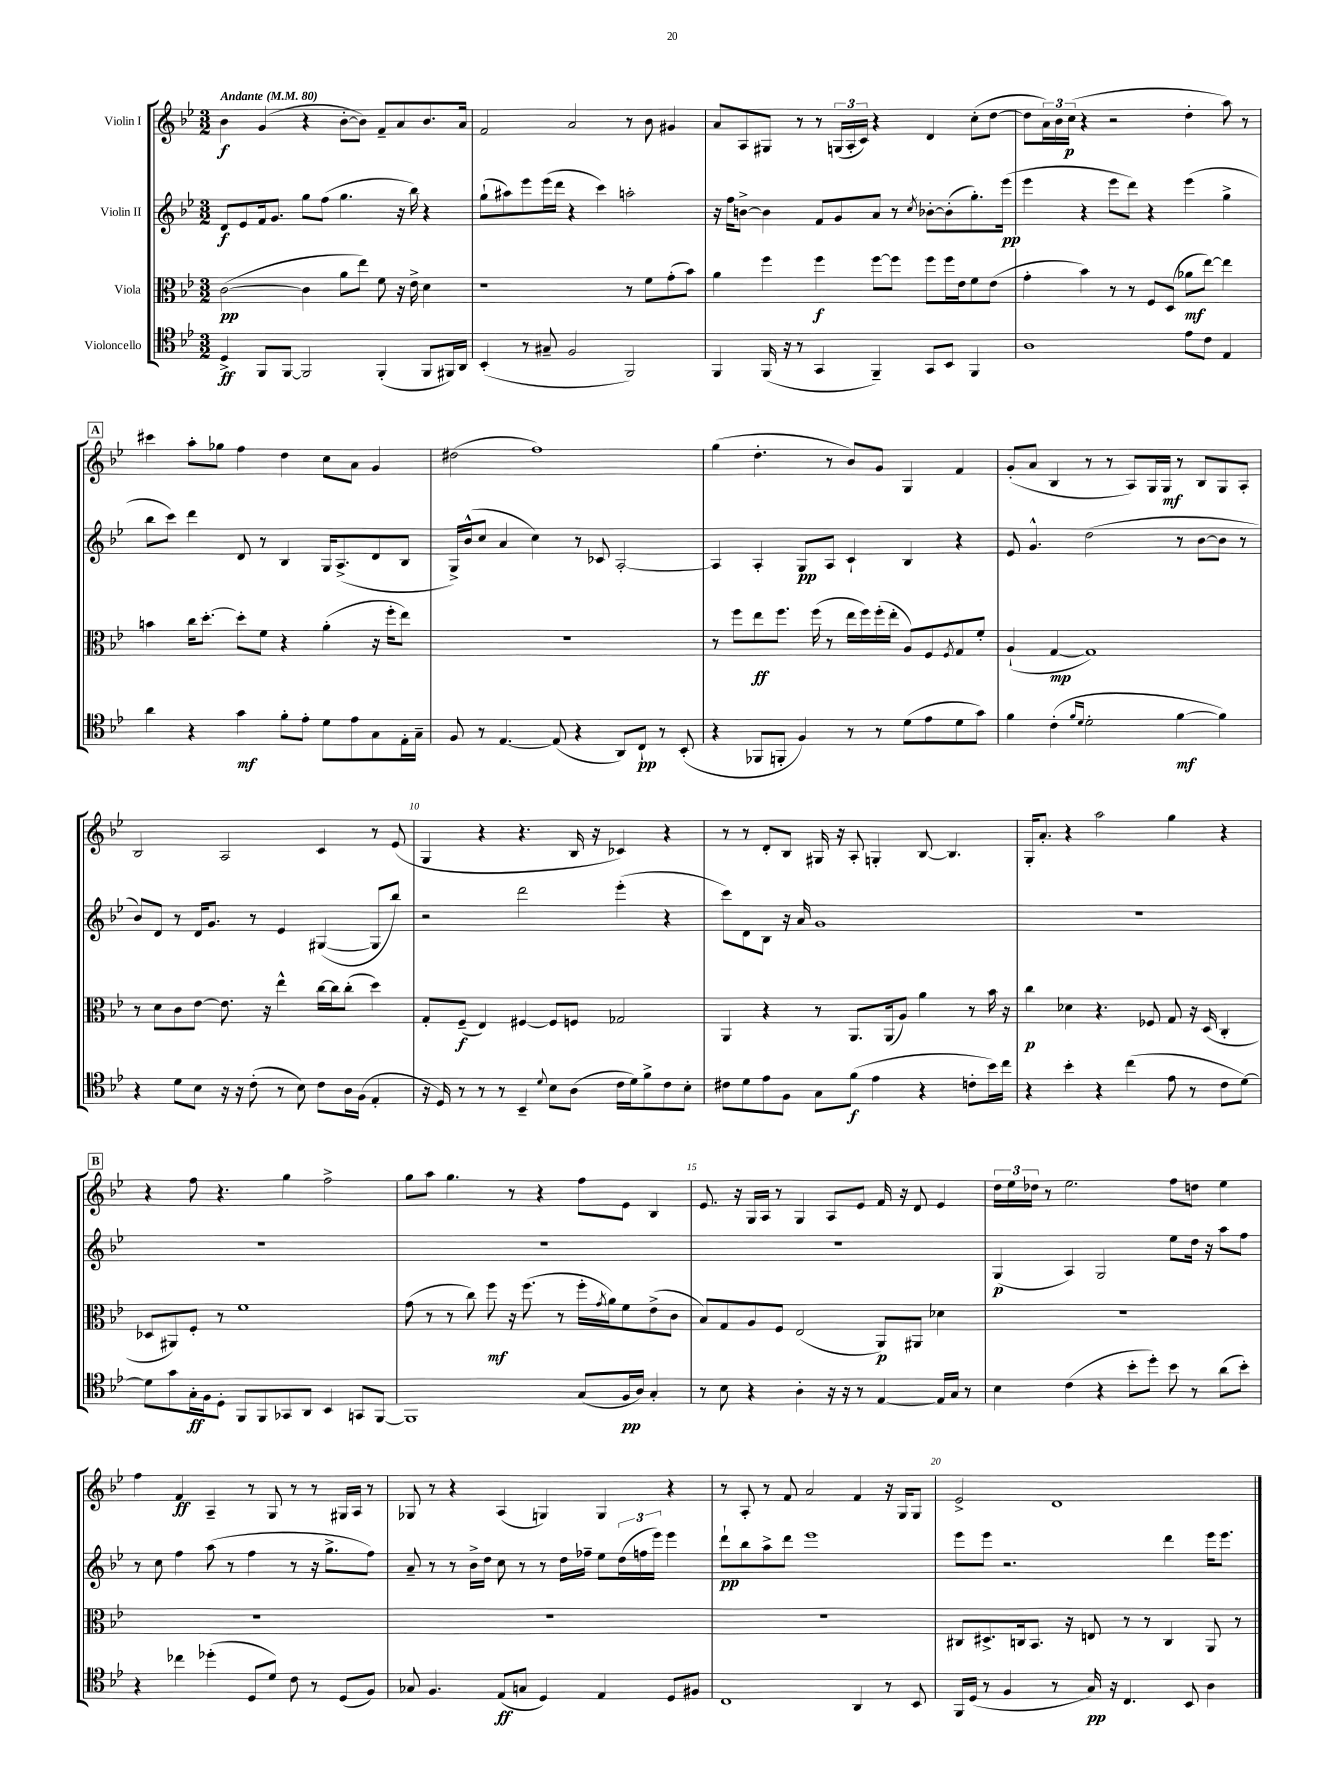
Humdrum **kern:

**kern	**dynam	**kern	**dynam	**kern	**dynam	**kern	**dynam
*part4	*part4	*part3	*part3	*part2	*part2	*part1	*part1
*staff4	*staff4	*staff3	*staff3	*staff2	*staff2	*staff1	*staff1
*I"Violoncello	*	*I"Viola	*	*I"Violin II	*	*I"Violin I	*
*clefC4	*	*clefC3	*	*clefG2	*	*clefG2	*
*k[b-e-]	*	*k[b-e-]	*	*k[b-e-]	*	*k[b-e-]	*
*M3/2	*	*M3/2	*	*M3/2	*	*M3/2	*
*MM80	*	*MM80	*	*MM80	*	*MM80	*
=1	=1	=1	=1	=1	=1	=1	=1
!	!	!	!	!	!	!LO:TX:a:B:t=Andante	!
4D^/	ff	([2c\	pp	8d/L	f	4b-\	f
.	.	.	.	8e-/	.	.	.
8FF/L	.	.	.	16f/k	.	(4g/	.
.	.	.	.	8.g/J	.	.	.
[8FF/J	.	.	.	.	.	.	.
2FF/]	.	4c\]	.	8gg\L	.	4r	.
.	.	.	.	(8ff\J	.	.	.
.	.	8a\L	.	4.gg\	.	[8b-'\L	.
.	.	8ee-\J)	.	.	.	8b-\J])	.
(4FF'/	.	8f\	.	.	.	8f~/L	.
.	.	16r	.	16r	.	8a/	.
.	.	16e-^\	.	16bb-\)	.	.	.
8FF/L	.	4d\	.	4r	.	8.b-/	.
16FF#X/L)	.	.	.	.	.	.	.
16AA/JJ	.	.	.	.	.	16a/Jk	.
=2	=2	=2	=2	=2	=2	=2	=2
(4BB-'/	.	1r	.	(8gg`\L	.	2f/	.
.	.	.	.	8aa#X\)	.	.	.
8r	.	.	.	8eee-\	.	.	.
8G#X~/	.	.	.	(16eee-\L	.	.	.
.	.	.	.	16ddd\JJ	.	.	.
2F/	.	.	.	4r	.	2a/	.
.	.	.	.	4ccc\)	.	.	.
2FF/)	.	8r	.	2aan'\	.	8r	.
.	.	8f\L	.	.	.	8b-\	.
.	.	(8g'\	.	.	.	4g#X/	.
.	.	8b-\J)	.	.	.	.	.
=3	=3	=3	=3	=3	=3	=3	=3
4FF/	.	4a\	.	16r	.	8a/L	.
.	.	.	.	16ff\KL	.	.	.
.	.	.	.	[8bn^\J	.	8A/	.
(16FF/	.	4ff\	.	4b\]	.	8G#X/J	.
16r	.	.	.	.	.	.	.
8r	.	.	.	.	.	8r	.
4GG/	.	4ff\	f	8f/L	.	8r	.
.	.	.	.	8g/	.	(24Gn/LL	.
.	.	.	.	.	.	24A'/	.
.	.	.	.	.	.	24c/JJ)	.
4FF~/)	.	[8ff\L	.	8a/J	.	4r	.
.	.	8ff\J]	.	8r	.	.	.
.	.	.	.	8qcc/	.	.	.
8GG/L	.	8ff\L	.	[8b-X'\L	.	4d/	.
8BB-/J	.	16ff\L	.	(8b-'\]	.	.	.
.	.	16e-\J	.	.	.	.	.
4FF/	.	8f\	.	8.gg'\)	.	(8cc'\L	.
.	.	(8e-\J	.	.	.	[8dd\J	.
.	.	.	.	(16eee-\Jk	pp	.	.
=4	=4	=4	=4	=4	=4	=4	=4
1A	.	4g'\	.	4eee-\	.	8dd\L]	.
.	.	.	.	.	.	24a\L)	.
.	.	.	.	.	.	24b-\	.
.	.	.	.	.	.	(24cc\JJ	p
.	.	4b-\)	.	4r	.	4r	.
.	.	8r	.	8eee-\L	.	2r	.
.	.	8r	.	8ddd\J)	.	.	.
.	.	8F/L	.	4r	.	.	.
.	.	(8D/J	.	.	.	.	.
8e-\L	.	8a-X\L	mf	(4eee-\	.	4dd'\	.
8c\J	.	[8ee-\J)	.	.	.	.	.
4E-/	.	4ee-\]	.	4gg^\	.	8aa\)	.
.	.	.	.	.	.	8r	.
!!LO:LB:g=z
!!LO:REH:place=s1:t=A
=5	=5	=5	=5	=5	=5	=5	=5
4a\	.	4bn\	.	8bb-\L	.	4ccc#X\	.
.	.	.	.	8ccc\J)	.	.	.
4r	.	16cc\KL	.	4ddd\	.	8aa'\L	.
.	.	[8.dd'\J	.	.	.	.	.
.	.	.	.	.	.	8gg-X\J	.
4g\	mf	8dd'\L]	.	8d/	.	4ff\	.
.	.	8f\J	.	8r	.	.	.
8f'\L	.	4r	.	4B-/	.	4dd\	.
8e-'\J	.	.	.	.	.	.	.
8d\L	.	(4a'\	.	16G/KL	.	8cc\L	.
.	.	.	.	(8.A^/	.	.	.
8e-\	.	.	.	.	.	8a\J	.
8G\	.	16r	.	8d/	.	4g/	.
.	.	16ff'\KL	.	.	.	.	.
16E-'\L	.	8ee-\J)	.	8B-/J	.	.	.
16G~\JJ	.	.	.	.	.	.	.
=6	=6	=6	=6	=6	=6	=6	=6
8F/	.	1.r	.	16G^/LL)	.	(2dd#X\	.
.	.	.	.	(16b-^^/J	.	.	.
8r	.	.	.	8cc/J	.	.	.
[4.E-/	.	.	.	4a/	.	.	.
.	.	.	.	4cc\)	.	1ff)	.
(8E-/]	.	.	.	.	.	.	.
4r	.	.	.	8r	.	.	.
.	.	.	.	8c-X/	.	.	.
8AA/L)	.	.	.	[2A'/	.	.	.
8C`/J	pp	.	.	.	.	.	.
8r	.	.	.	.	.	.	.
(8BB-'/	.	.	.	.	.	.	.
=7	=7	=7	=7	=7	=7	=7	=7
4r	.	8r	.	4A/]	.	(4gg\	.
.	.	8ff\L	.	.	.	.	.
8FF-X/L	.	8ee-\	ff	4A'/	.	4.dd'\	.
8FFn'/J	.	8.ff\J	.	.	.	.	.
4F/)	.	.	.	8G/L	pp	.	.
.	.	(16ff\	.	.	.	.	.
.	.	8r	.	8A/J	.	8r	.
8r	.	16ee-\LL	.	4c`/	.	8b-/L)	.
.	.	16ff\)	.	.	.	.	.
8r	.	(16ff'\	.	.	.	8g/J	.
.	.	16ee-'\JJ	.	.	.	.	.
(8d\L	.	8A/L)	.	4B-/	.	4G/	.
8e-\	.	8F/	.	.	.	.	.
.	.	8qF/	.	.	.	.	.
8d\	.	8G/	.	4r	.	4f/	.
8g\J)	.	8f'/J	.	.	.	.	.
=8	=8	=8	=8	=8	=8	=8	=8
4f\	.	(4A`/	.	8e-/	.	(8g'/L	.
.	.	.	.	4.g^^/	.	8a/J	.
(4c'\	.	[4G/	mp	.	.	4B-/	.
16qqf/LL	.	.	.	.	.	.	.
16qqd/JJ	.	.	.	.	.	.	.
2d'\	.	1G])	.	(2dd\	.	8r	.
.	.	.	.	.	.	8r	.
.	.	.	.	.	.	8A/L)	.
.	.	.	.	.	.	16G/L	.
.	.	.	.	.	.	16G/JJ	mf
[4f\	mf	.	.	8r	.	8r	.
.	.	.	.	[8b-\L	.	8B-/L	.
4f\])	.	.	.	8b-\J]	.	8G/	.
.	.	.	.	8r	.	8A'/J	.
!!LO:LB:g=z
=9	=9	=9	=9	=9	=9	=9	=9
4r	.	8r	.	8b-/L)	.	2B-/	.
.	.	8d\L	.	8d/J	.	.	.
8d\L	.	8c\	.	8r	.	.	.
8B-\J	.	[8e-\J	.	16d/KL	.	.	.
.	.	.	.	8.g/J	.	.	.
16r	.	8.e-\]	.	.	.	2A/	.
16r	.	.	.	.	.	.	.
(8c'\	.	.	.	8r	.	.	.
.	.	16r	.	.	.	.	.
8r	.	4ee-^^\	.	4e-/	.	.	.
8B-\)	.	.	.	.	.	.	.
8c\L	.	[16cc\LL	.	([4G#X/	.	4c/	.
.	.	16cc\J]	.	.	.	.	.
16A\L	.	(8cc'\J	.	.	.	.	.
(16F\JJ	.	.	.	.	.	.	.
4E-'/	.	4dd\)	.	8G#/L]	.	8r	.
.	.	.	.	8bb-/J)	.	(8e-/	.
=10	=10	=10	=10	=10	=10	=10	=10
16r	.	8G'/L	.	2r	.	4G/	.
16D/)	.	.	.	.	.	.	.
8r	.	(8F~/J	f	.	.	.	.
8r	.	4E-/)	.	.	.	4r	.
8r	.	.	.	.	.	.	.
4BB-~/	.	[4F#X/	.	2ddd\	.	4.r	.
8qqd/	.	.	.	.	.	.	.
8B-\L	.	8F#/L]	.	.	.	.	.
(8A\J	.	8Fn/J	.	.	.	16B-/	.
.	.	.	.	.	.	16r	.
16c\LL	.	2G-X/	.	(4eee-'\	.	4c-X/)	.
16d\J)	.	.	.	.	.	.	.
8f^\	.	.	.	.	.	.	.
8c\	.	.	.	4r	.	4r	.
8B-'\J	.	.	.	.	.	.	.
=11	=11	=11	=11	=11	=11	=11	=11
8c#X\L	.	4AA/	.	8ccc\L)	.	8r	.
8d\	.	.	.	8d\	.	8r	.
8e-\	.	4r	.	8B-\J	.	8d'/L	.
8F\J	.	.	.	16r	.	8B-/J	.
.	.	.	.	16a/	.	.	.
8G\L	.	8r	.	1g	.	16G#X/	.
.	.	.	.	.	.	16r	.
(8f\J	f	8.AA/L	.	.	.	8A'/	.
4e-\	.	.	.	.	.	4Gn'/	.
.	.	(16AA/k	.	.	.	.	.
.	.	8A/J)	.	.	.	.	.
4r	.	4a\	.	.	.	[8B-/	.
.	.	.	.	.	.	4.B-/]	.
8cn'\L	.	8r	.	.	.	.	.
16b-\L)	.	16b-\	.	.	.	.	.
16cc\JJ	.	16r	.	.	.	.	.
=12	=12	=12	=12	=12	=12	=12	=12
4r	.	4cc\	p	1.r	.	16G'/KL	.
.	.	.	.	.	.	8.a'/J	.
4b-'\	.	4d-X\	.	.	.	4r	.
4r	.	4.r	.	.	.	2aa\	.
(4cc\	.	.	.	.	.	.	.
.	.	8F-X/	.	.	.	.	.
8e-\	.	8G/	.	.	.	4gg\	.
8r	.	16r	.	.	.	.	.
.	.	(16D/	.	.	.	.	.
8c\L	.	4C'/	.	.	.	4r	.
[8d\J)	.	.	.	.	.	.	.
!!LO:LB:g=z
!!LO:REH:place=s1:t=B
=13	=13	=13	=13	=13	=13	=13	=13
8d\L]	.	8D-X/L	.	1.r	.	4r	.
8g\	.	8AA#X/)	.	.	.	.	.
16G'\L	ff	8F'/J	.	.	.	8ff\	.
16F\J	.	.	.	.	.	.	.
8D'\J	.	8r	.	.	.	4.r	.
8FF/L	.	1f	.	.	.	.	.
8FF/	.	.	.	.	.	.	.
8GG-X/	.	.	.	.	.	4gg\	.
8AA/J	.	.	.	.	.	.	.
4BB-/	.	.	.	.	.	2ff^\	.
8GGn/L	.	.	.	.	.	.	.
[8FF/J	.	.	.	.	.	.	.
=14	=14	=14	=14	=14	=14	=14	=14
1FF]	.	(8g\	.	1.r	.	8gg\L	.
.	.	8r	.	.	.	8aa\J	.
.	.	8r	.	.	.	4.gg\	.
.	.	8cc\)	.	.	.	.	.
.	.	8ff\	mf	.	.	.	.
.	.	16r	.	.	.	8r	.
.	.	(8.ff\	.	.	.	.	.
.	.	.	.	.	.	4r	.
.	.	8r	.	.	.	.	.
(8G/L	.	16ff'\LL	.	.	.	8ff\L	.
.	.	8qg/	.	.	.	.	.
.	.	16a\J)	.	.	.	.	.
16F/L	pp	8f\	.	.	.	8e-\J	.
16A/JJ)	.	.	.	.	.	.	.
4G'/	.	(8e-^\	.	.	.	4B-/	.
.	.	8c\J	.	.	.	.	.
=15	=15	=15	=15	=15	=15	=15	=15
8r	.	8B-/L)	.	1.r	.	8.e-/	.
8B-\	.	8G/	.	.	.	.	.
.	.	.	.	.	.	16r	.
4r	.	8A/	.	.	.	16G/LL	.
.	.	.	.	.	.	16A/JJ	.
.	.	8F/J	.	.	.	8r	.
4A'\	.	(2E-/	.	.	.	4G/	.
16r	.	.	.	.	.	8A/L	.
16r	.	.	.	.	.	.	.
8r	.	.	.	.	.	8e-/J	.
[4E-/	.	8AA/L)	p	.	.	16f/	.
.	.	.	.	.	.	16r	.
.	.	8AA#X/J	.	.	.	8d/	.
16E-/LL]	.	4d-X\	.	.	.	4e-/	.
16G/JJ	.	.	.	.	.	.	.
8r	.	.	.	.	.	.	.
=16	=16	=16	=16	=16	=16	=16	=16
4B-\	.	1.r	.	(4G/	p	24dd\LL	.
.	.	.	.	.	.	24ee-\	.
.	.	.	.	.	.	24dd-X\JJ	.
.	.	.	.	.	.	8r	.
(4c\	.	.	.	4A/)	.	2.ee-\	.
4r	.	.	.	2G/	.	.	.
8b-'\L	.	.	.	.	.	.	.
8dd'\J)	.	.	.	.	.	.	.
8b-\	.	.	.	8ee-\L	.	8ff\L	.
8r	.	.	.	16dd\Jk	.	8ddn\J	.
.	.	.	.	16r	.	.	.
(8a\L	.	.	.	8aa\L	.	4ee-\	.
8b-'\J)	.	.	.	8ff\J	.	.	.
!!LO:LB:g=z
=17	=17	=17	=17	=17	=17	=17	=17
4r	.	1.r	.	8r	.	4ff\	.
.	.	.	.	8cc\	.	.	.
4cc-X\	.	.	.	4ff\	.	4f/	ff
(4dd-X'\	.	.	.	(8aa\	.	4A~/	.
.	.	.	.	8r	.	.	.
8D/L	.	.	.	4ff\	.	8r	.
8d/J)	.	.	.	.	.	8G/	.
8c\	.	.	.	8r	.	8r	.
8r	.	.	.	16r	.	8r	.
.	.	.	.	8.gg^\L	.	.	.
(8D/L	.	.	.	.	.	16G#X/LL	.
.	.	.	.	.	.	16A/JJ	.
8F/J)	.	.	.	8ff\J)	.	8r	.
=18	=18	=18	=18	=18	=18	=18	=18
8G-X/	.	1.r	.	8a~/	.	8G-X/	.
4.F/	.	.	.	8r	.	8r	.
.	.	.	.	8r	.	4r	.
.	.	.	.	16b-^\LL	.	.	.
.	.	.	.	16dd\JJ	.	.	.
(8E-/L	ff	.	.	8cc\	.	(4A/	.
8Gn/J	.	.	.	8r	.	.	.
4D/)	.	.	.	8r	.	4Gn/)	.
.	.	.	.	16dd\LL	.	.	.
.	.	.	.	16ff-X~\JJ	.	.	.
4E-/	.	.	.	8ee-\L	.	4G/	.
.	.	.	.	(24dd\L	.	.	.
.	.	.	.	24ffn\	.	.	.
.	.	.	.	24eee-\JJ)	.	.	.
8D/L	.	.	.	4eee-\	.	4r	.
8F#X/J	.	.	.	.	.	.	.
=19	=19	=19	=19	=19	=19	=19	=19
1C	.	1.r	.	8ddd`\L	pp	8r	.
.	.	.	.	8bb-\	.	8A'/	.
.	.	.	.	8aa^\	.	8r	.
.	.	.	.	8ddd\J	.	8f/	.
.	.	.	.	1eee-	.	2a/	.
4AA/	.	.	.	.	.	4f/	.
8r	.	.	.	.	.	16r	.
.	.	.	.	.	.	16G/KL	.
8BB-/	.	.	.	.	.	8G/J	.
=20	=20	=20	=20	=20	=20	=20	=20
16FF/LL	.	8C#X/L	.	8eee-\L	.	2e-^/	.
(16D/JJ	.	.	.	.	.	.	.
8r	.	8.D#X^/	.	8eee-\J	.	.	.
4F/	.	.	.	2.r	.	.	.
.	.	16Cn/k	.	.	.	.	.
.	.	8.BB-/J	.	.	.	.	.
8r	.	.	.	.	.	1d	.
.	.	16r	.	.	.	.	.
16G/)	pp	8En/	.	.	.	.	.
16r	.	.	.	.	.	.	.
4.C/	.	8r	.	.	.	.	.
.	.	8r	.	.	.	.	.
.	.	4C/	.	4ddd\	.	.	.
8BB-/	.	.	.	.	.	.	.
4A\	.	8AA/	.	16eee-\KL	.	.	.
.	.	.	.	8.eee-\J	.	.	.
.	.	8r	.	.	.	.	.
==	==	==	==	==	==	==	==
*-	*-	*-	*-	*-	*-	*-	*-
